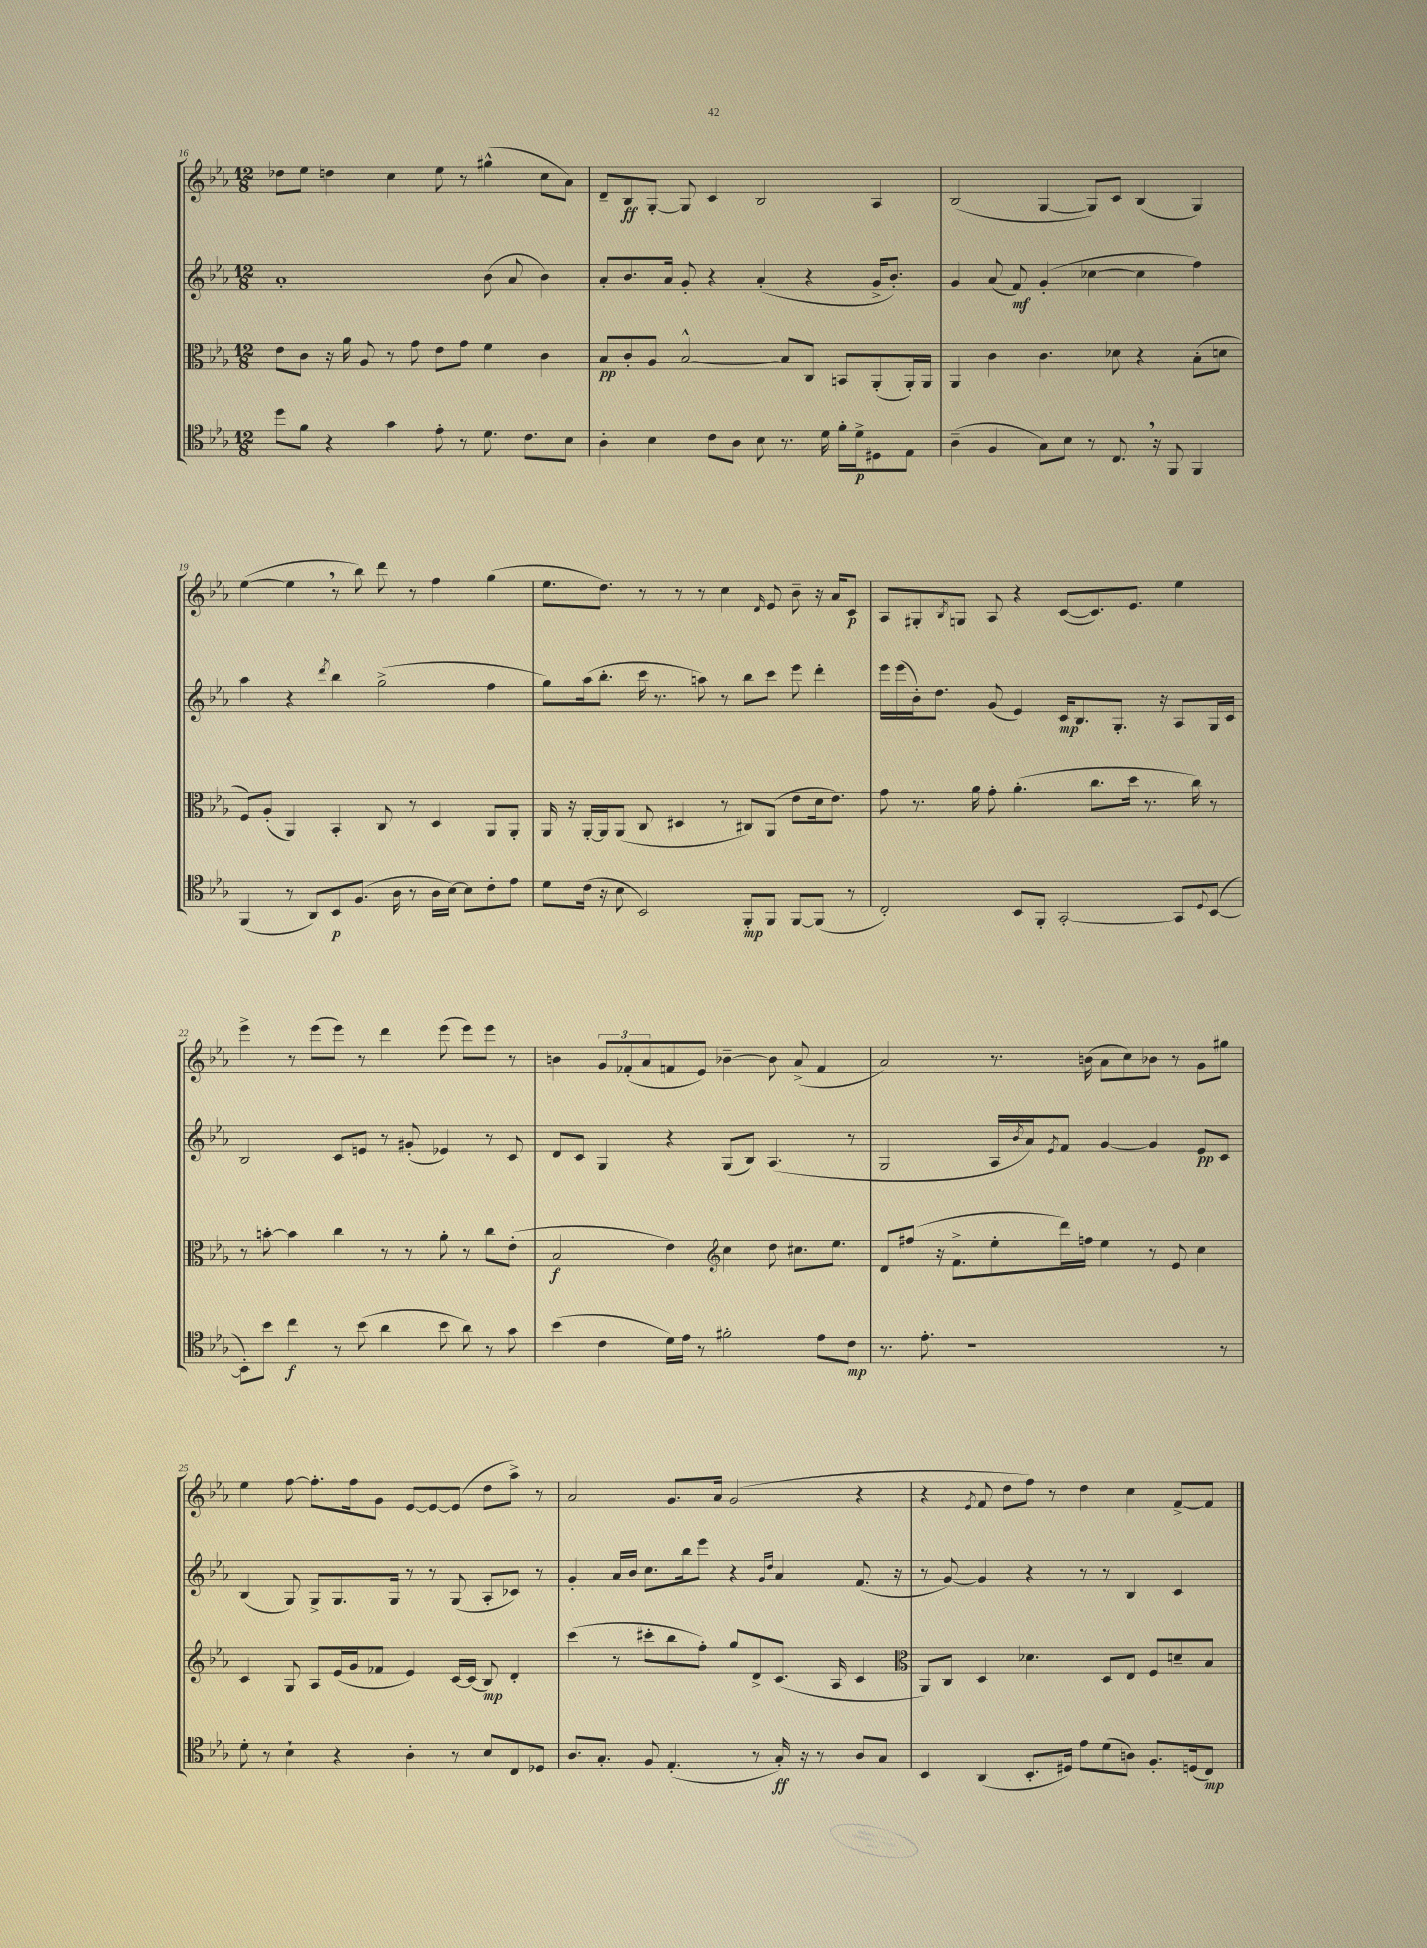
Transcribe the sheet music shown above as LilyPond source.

<<
\new StaffGroup <<
\new Staff = "s0" {
    \clef treble \key ees \major \numericTimeSignature \time 12/8
    des''8 ees''8 d''4 c''4 ees''8 r8 gis''4-^( c''8 aes'8) |
    d'8-- bes8\ff g8~-. g8 c'4 bes2 aes4 |
    bes2( g4~ g8) c'8 bes4( g4) |
    ees''4~( ees''4 \breathe r8 bes''8) d'''8 r8 f''4 g''4( |
    ees''8. d''8.) r8 r8 r8 c''4 \grace { d'16 } ees'8 bes'8-- r16 aes'16 c'8\p |
    aes8 gis8-. \acciaccatura { bes8 } g8 aes8 r4 c'8~( c'8.) ees'8. ees''4 |
    ees'''4-> r8 ees'''8( ees'''8) r8 d'''4 ees'''8( ees'''8) ees'''8 r8 |
    b'4 \tuplet 3/2 { g'8 fes'8-.( aes'8 } f'8 ees'8) bes'4~-- bes'8 aes'8->( f'4 |
    aes'2) r8. b'16( aes'8 c''8) bes'8 r8 g'8 gis''8 |
    ees''4 f''8~ f''8.-. f''16 g'8 ees'8~ ees'8~ ees'8( d''8 aes''8->) r8 |
    aes'2 g'8. aes'16 g'2( r4 |
    r4 \acciaccatura { ees'8 } f'8 d''8 f''8) r8 d''4 c''4 f'8~-> f'8 \bar "|." |
}
\new Staff = "s1" {
    \clef treble \key ees \major \numericTimeSignature \time 12/8
    aes'1-. bes'8( aes'8 bes'4) |
    aes'8-. bes'8. aes'16 g'8-. r4 aes'4-.( r4 g'16-> bes'8.-.) |
    g'4 aes'8( f'8\mf) g'4-.( ces''4~ ces''4 f''4) |
    aes''4 r4 \acciaccatura { d'''8 } bes''4 g''2->( f''4 |
    g''8) aes''16( bes''8.-. c'''16 r8. a''8) r8 bes''8 c'''8 ees'''8 d'''4-. |
    ees'''16 ees'''16( bes'16-.) d''8. g'8( ees'4) c'16\mp bes8. g8.-. r16 aes8 g16 c'16 |
    bes2 c'8 e'8 r8 gis'8-.( ees'4) r8 c'8 |
    d'8 c'8 g4 r4 g8( bes8) aes4.( r8 |
    g2 aes16 \acciaccatura { bes'8 } aes'16) \acciaccatura { ees'8 } f'8 g'4~ g'4 ees'8\pp c'8 |
    bes4( g8) g8-> g8. g16 r8 r8 g8( aes8-. ces'8) r8 |
    g'4-. aes'16 bes'16 c''8. bes''16 ees'''8 r4 \grace { g'16 d''16 } aes'4 f'8.( r16 |
    r8 g'8~) g'4 r4 r8 r8 bes4 c'4 \bar "|." |
}
\new Staff = "s2" {
    \clef alto \key ees \major \numericTimeSignature \time 12/8
    ees'8 c'8 r16 aes'16 aes8 r8 g'8 ees'8 g'8 f'4 c'4 |
    bes8\pp c'8-. aes8 bes2~-^ bes8 c8 b,8 aes,8-.( aes,16-.) aes,16 |
    aes,4 c'4 c'4. des'8 r4 bes8-.( d'8 |
    f8) aes8-.( aes,4) bes,4-. c8 r8 d4 aes,8 aes,8-. |
    aes,16 r16 aes,16~-. aes,16 aes,8( c8 dis4 r8 cis8) aes,8( ees'8 d'16 ees'8.) |
    g'8 r8. aes'16 g'8-. aes'4.-.( c''8. d''16 r8. c''16) r8 |
    r8 b'8~-. b'4 c''4 r8 r8 aes'8-. r8 c''8 ees'8-.( |
    bes2\f ees'4) \clef treble c''4 d''8 cis''8. ees''8. |
    d'8 fis''8( r16 f'8.-> ees''8-. d'''16) f''16 ees''4 r8 ees'8 c''4 |
    c'4 g8 aes8 ees'16( g'16 fes'8 ees'4) c'16~ c'16( bes8\mp) d'4-. |
    c'''4( r8 cis'''8-. bes''8 f''8-.) g''8 d'8-> c'8.( aes16 c'4 |
    \clef alto aes,8) c8 d4 des'4. d8 ees8 f8 d'8-- bes8 \bar "|." |
}
\new Staff = "s3" {
    \clef tenor \key ees \major \numericTimeSignature \time 12/8
    d''8 f'8 r4 g'4 ees'8-. r8 d'8. c'8. bes8 |
    aes4-. bes4 c'8 aes8 bes8 r8. d'16 f'16-. d'16->\p dis8 ees8 |
    aes4--( f4 g8) bes8 r8 c8. \breathe r16 f,8 f,4 |
    f,4( r8 aes,8) bes,8\p f8.( aes16 r8 aes16 bes16~) bes8 c'8-. ees'8 |
    d'8 c'16( r16 bes8 bes,2) f,8-.\mp f,8 f,8~ f,8( r8 |
    c2-.) bes,8 f,8-. g,2~-. g,8 \appoggiatura { d8 } bes,8~( |
    bes,8-.) bes'8 c''4\f r8 bes'8( aes'4 bes'8 aes'8) r8 g'8 |
    bes'4( c'4 d'16) ees'16 r8 fis'2-. ees'8 c'8\mp |
    r8. ees'8.-. r1 r8 |
    d'8-. r8 bes4-! r4 aes4-. r8 bes8 c8 des8 |
    aes8. g8.-. f8 ees4.-.( r8 g16-.\ff) r16 r8 aes8 g8 |
    bes,4 aes,4( bes,8.-. dis16) ees'8 d'8( a8) f8.-. d16( c8\mp) \bar "|." |
}
>>
>>
\layout { \context { \Score currentBarNumber = #16 } }
